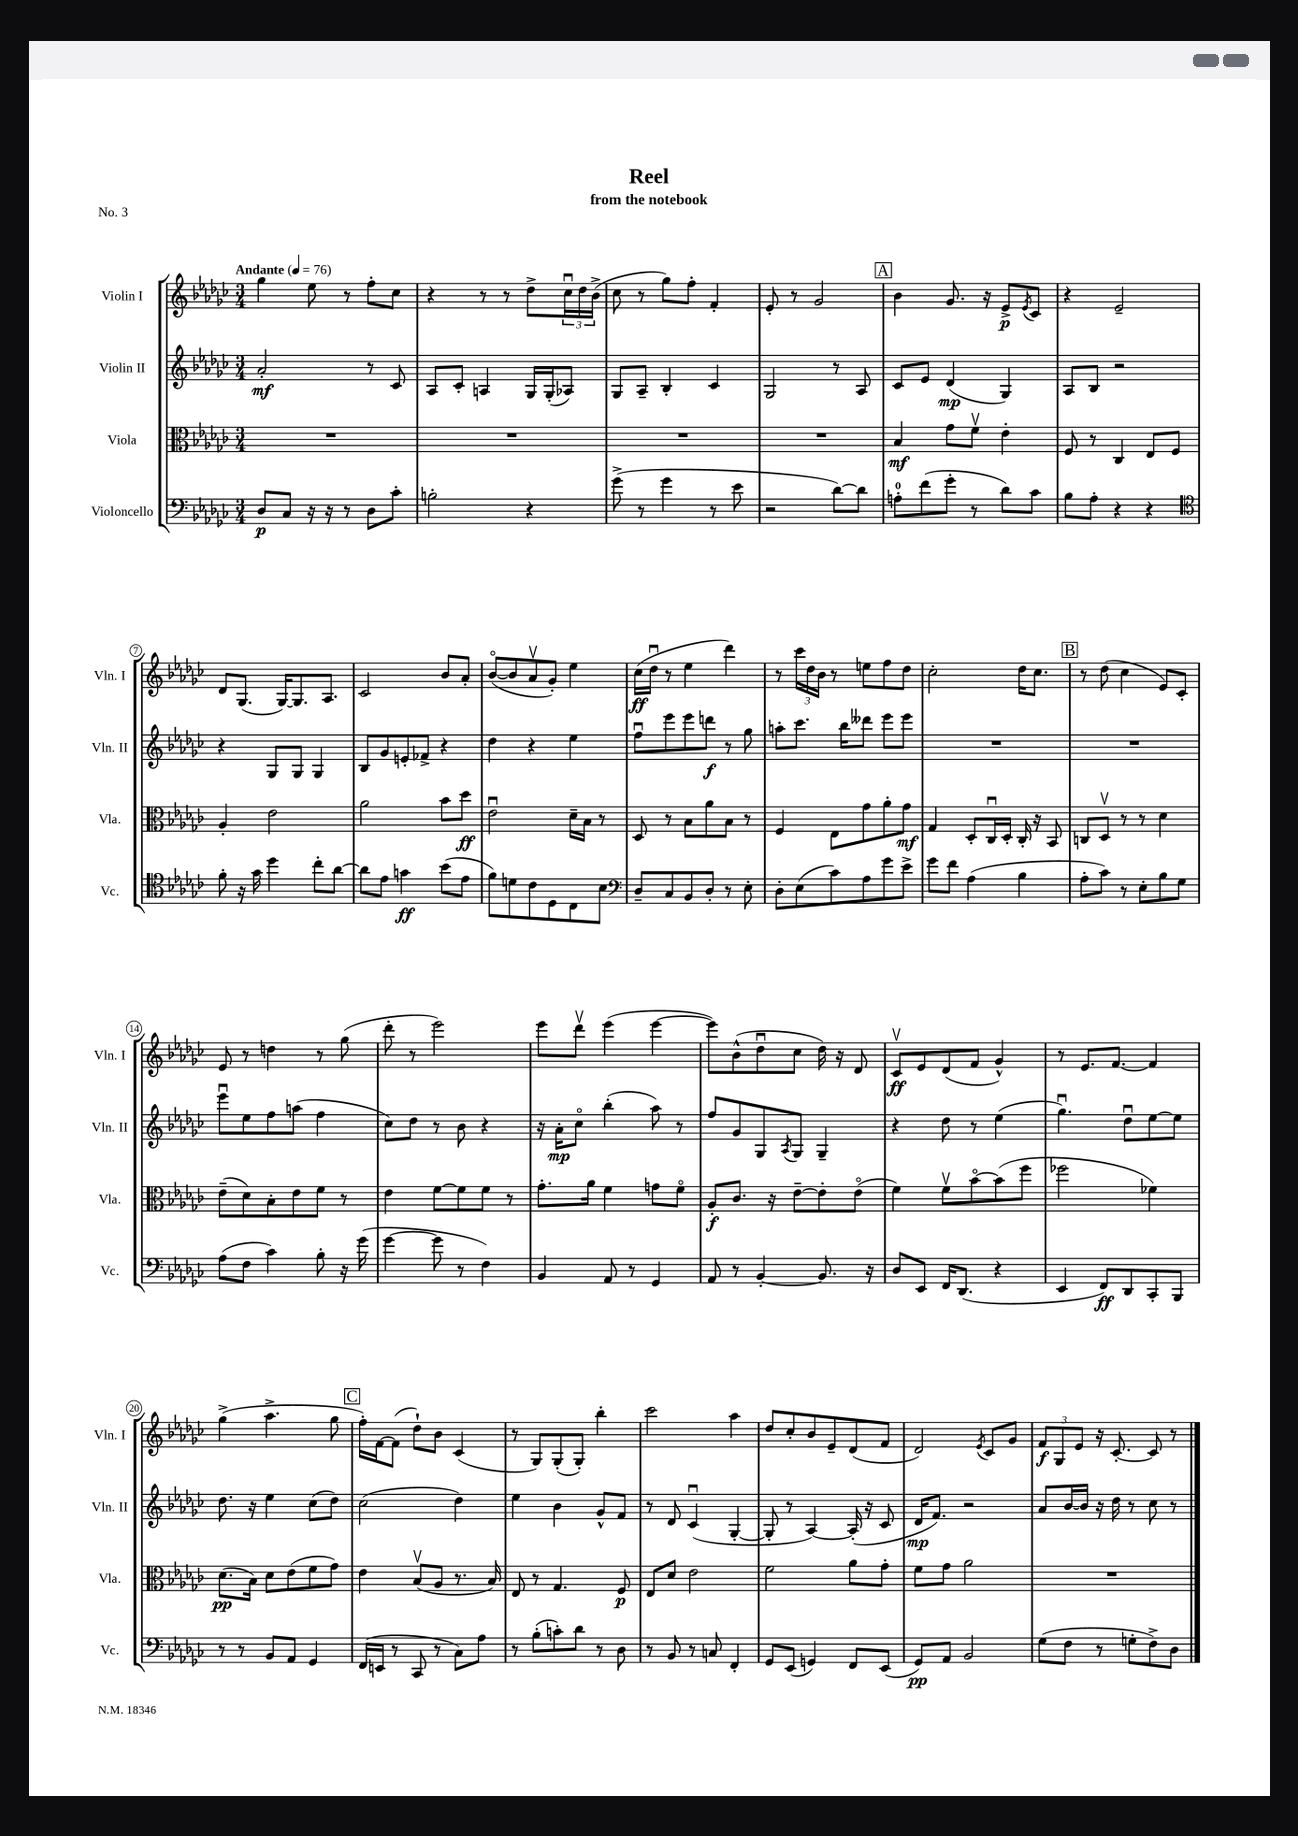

**kern	**kern	**kern	**kern
*staff4	*staff3	*staff2	*staff1
*clefF4	*clefC3	*clefG2	*clefG2
*k[b-e-a-d-g-c-]	*k[b-e-a-d-g-c-]	*k[b-e-a-d-g-c-]	*k[b-e-a-d-g-c-]
*M3/4	*M3/4	*M3/4	*M3/4
*MM76	*MM76	*MM76	*MM76
8D-/L	2.r	2a-'/	4gg-\
8C-/J	.	.	.
16r	.	.	8ee-\
16r	.	.	.
8r	.	.	8r
8D-\L	.	8r	8ff'\L
8c-'\J	.	8c-/	8cc-\J
=	=	=	=
2B'\	2.r	8A-/L	4r
.	.	8c-'/J	.
.	.	4A/	8r
.	.	.	8r
4r	.	16G-/LL	8dd-^\L
.	.	(16G-'/J	.
.	.	8A-/J)	24cc-u\L
.	.	.	24dd-\
.	.	.	(24b-^\JJ
=	=	=	=
(8g-^\	2.r	8G-/L	8cc-\
8r	.	8A-~/J	8r
4g-\	.	4B-'/	8gg-\L)
.	.	.	8ff'\J
8r	.	4c-/	4f'/
8e-\	.	.	.
=	=	=	=
2r	2.r	2G-/	8e-'/
.	.	.	8r
.	.	.	2g-/
[8d-\L)	.	8r	.
8d-\]J	.	8A-/	.
=	=	=	=
8A'\L	4B-/	8c-/L	4b-\
(8f\	.	8e-/J	.
8g-'\J	8g-\L	(4d-/	8.g-/
8r	8fv\J	.	.
.	.	.	16r
8d-\L)	4e-'\	4G-/)	8e-^/L
.	.	.	8qe-/
8c-\J	.	.	8c-/J
=	=	=	=
8B-\L	8F/	8A-/L	4r
8A-'\J	8r	8B-/J	.
4r	4C-/	2r	2e-~/
4r	8E-/L	.	.
.	8F/J	.	.
=	=	=	=
*clefC4	*	*	*
8f'\	4A-'/	4r	8d-/L
16r	.	.	(8.G-/J
16g-\	.	.	.
4dd-\	2e-\	8G-/L	.
.	.	.	[16G-/LK)
.	.	8G-/J	8.G-/]
8cc-'\L	.	4G-/	.
.	.	.	8.A-/J
[8a-\J	.	.	.
=	=	=	=
8a-\]L	2a-\	8B-/L	2c-/
8e-\J	.	8g-/	.
4g\	.	8e'/	.
.	.	8f-^/J	.
(8b-\L	8b-\L	4r	8b-/L
8e-\J	8dd-\J	.	8a-'/J
=	=	=	=
8f\L)	2e-u\	4dd-\	([8b-o/L
8d\	.	.	8b-/]
8c-\	.	4r	8a-v/
8D-\	.	.	8g-'/J)
8C-\	16d-~\LL	4ee-\	4ee-\
.	16B-\JJ	.	.
8B-\J	8r	.	.
=	=	=	=
*clefF4	*	*	*
8D-~/L	8D-/	8ffu\L	(16cc-\LL
.	.	.	16dd-u\JJ
8C-/	8r	8eee-\	8r
8BB-/	8B-\L	8eee-\	4ee-\
8D-'/J	8a-\	8ddd\J	.
8r	8B-\J	8r	4ddd-\)
8E-'\	8r	8gg-\	.
=	=	=	=
8D-'\L	4F/	8aa'\L	8r
(8E-\	.	8.ccc-\J	24ccc-\LL
.	.	.	24dd-\
.	.	.	24b-\JJ
8c-\)	8E-\L	.	8r
.	.	16bb-\LK	.
8A-\	8g-\	8ddd--\J	8ee\L
8g-\	8a-'\	8eee-\L	8ff\
8e-^\J	8g-\J	8eee-\J	8dd-\J
=	=	=	=
8g-\L	4G-/	2.r	2cc-'\
8f\J	.	.	.
(4A-\	8D-'/L	.	.
.	16C-u/L	.	.
.	16D-'/JJ	.	.
4B-\	16C-'/	.	16dd-\LK
.	16r	.	8.cc-\J
.	8BB-/	.	.
=	=	=	=
8A-'\L	8C/L	2.r	8r
8c-\J)	8D-v/J	.	(8dd-\
8r	8r	.	4cc-\
8E-'\L	8r	.	.
8B-\	4d-\	.	8e-/L)
8G-\J	.	.	8c-'/J
=	=	=	=
(8A-\L	(8e-~\L	8eee-u\L	8e-/
8F\J	8d-\)	8ee-\	8r
4c-\)	8B-'\	8ff\	4dd\
.	8e-\	(8aa\J	.
8B-'\	8f\J	4ff\	8r
16r	8r	.	(8gg-\
(16g-\	.	.	.
=	=	=	=
[4g-\	4e-\	8cc-\L)	8ddd-'\
.	.	8dd-\J	8r
8g-\]	[8f\L	8r	2eee-\)
8r	8f\]	8b-\	.
4F\)	8f\J	4r	.
.	8r	.	.
=	=	=	=
4BB-/	8.g-'\L	16r	8eee-\L
.	.	16a-'\LK	.
.	.	8cc-o\J	8ddd-v\J
.	16a-\Jk	.	.
8AA-/	4f\	(4bb-'\	(4eee-\
8r	.	.	.
4GG-/	8g\L	8aa-\)	[4eee-\
.	8fo\J	8r	.
=	=	=	=
8AA-/	8A-'/L	8ff/L	8eee-\]L)
8r	8.c-/J	8g-/	(8b-^^\
[4BB-'/	.	8G-/	8dd-u\
.	16r	.	.
.	.	8qA-/	.
.	[8e-~\L	8G-/J	8cc-\J
8.BB-/]	8e-'\]	4G-~/	16dd-\)
.	.	.	16r
.	(8e-o\J	.	8d-/
16r	.	.	.
=	=	=	=
8D-/L	4f\)	4r	8c-v/L
8EE-/J	.	.	8e-/
16FF/LK	8fv\L	8dd-\	(8d-/
(8.DD-/J	.	.	.
.	[8b-o\	8r	8f/J
4r	(8b-\]	(4ee-\	4g-^^/)
.	8ff\J	.	.
=	=	=	=
4EE-/	2ff-\	4.gg-u\)	8r
.	.	.	8.e-/L
8FF/L)	.	.	.
.	.	.	[8.f/J
8DD-/	.	8dd-u\L	.
8CC-'/	4f-\)	[8ee-\	4f/]
8BBB-/J	.	8ee-\]J	.
=	=	=	=
8r	(8.d-\L	8.dd-\	(4gg-^\
8r	.	.	.
.	16B-\Jk)	16r	.
8BB-/L	8d-\L	4ee-\	4.aa-^\
8AA-/J	(8e-\	.	.
4GG-/	8f\	(8cc-\L	.
.	8g-\J)	8dd-\J)	8gg-\
=	=	=	=
(16FF/LL	4e-\	(2cc-\	16ff'\LL)
16EE/JJ	.	.	[16f\J
8r	.	.	(8f\]J
8CC-/	(8B-v/L	.	8dd-`\L)
8r	8A-/J	.	8b-\J
8C-\L)	8.r	4dd-\)	(4c-/
8A-\J	.	.	.
.	16B-/)	.	.
=	=	=	=
8r	8E-/	4ee-\	8r
(8B-'\L	8r	.	8G-/L)
8c'\)	4.G-/	4b-\	(8G-'/
8d-\J	.	.	8G-'/J)
8r	.	8g-^^/L	4bb-'\
8D-\	8F/	8f/J	.
=	=	=	=
8r	8E-/L	8r	2ccc-\
8BB-/	8d-/J	8d-/	.
8r	2e-\	(4c-u/	.
8C/	.	.	.
4FF'/	.	[4G-'/	4aa-\
=	=	=	=
8GG-/L	2f\	8G-'/]	8dd-/L
(8EE-/J	.	8r	8cc-'/
4GG/)	.	[4A-/)	8b-/
.	.	.	8e-~/
8FF/L	8a-\L	(16A-'/]	(8d-/
.	.	16r	.
(8EE-/J	8g-'\J	8c-/	8f/J
=	=	=	=
8GG-/L)	8f\L	16d-/LK	2d-/)
.	.	8.f/J)	.
8AA-/J	8g-\J	.	.
2BB-/	2a-\	2r	.
.	.	.	8qe-/
.	.	.	8c-/L
.	.	.	8g-/J
=	=	=	=
(8G-\L	2.r	8a-/L	12f/L
.	.	.	12G-/
8F\J	.	[16b-/L	.
.	.	.	12e-/J
.	.	16b-/]JJ	.
8r	.	16r	16r
.	.	16dd-\	[8.c-'/
8G'\L	.	8r	.
8F^\)	.	8cc-\	8c-/]
8D-\J	.	8r	8r
==	==	==	==
*-	*-	*-	*-
